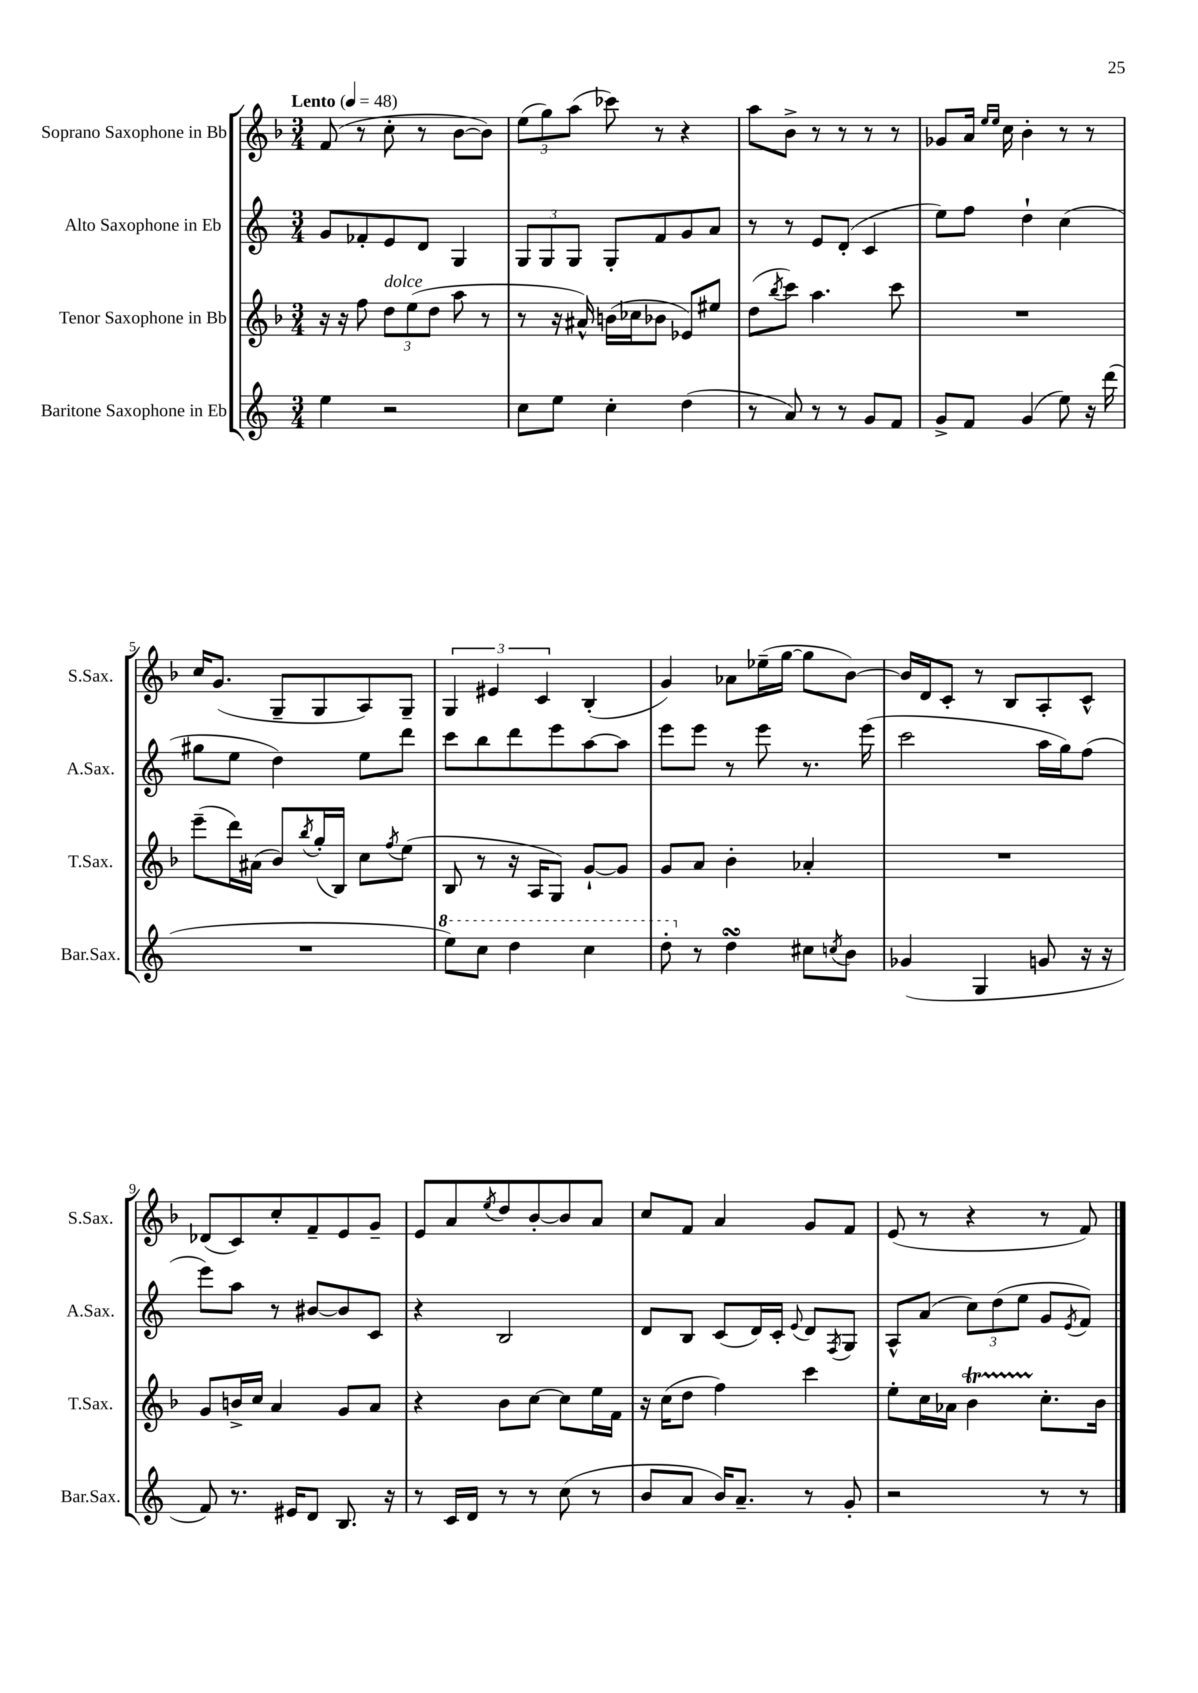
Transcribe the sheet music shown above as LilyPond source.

<<
\new StaffGroup <<
\new Staff = "s0" \with { instrumentName = "Soprano Saxophone in Bb" shortInstrumentName = "S.Sax." } {
    \clef treble \key f \major \numericTimeSignature \time 3/4 \tempo "Lento" 4 = 48
    f'8( r8 c''8-. r8 bes'8~ bes'8) |
    \tuplet 3/2 { e''8( g''8) a''8( } ces'''8) r8 r4 |
    a''8 bes'8-> r8 r8 r8 r8 |
    ges'8 a'16 \grace { e''16 e''16 } c''16 bes'4-. r8 r8 |
    c''16 g'8.( g8-- g8 a8) g8-- |
    \tuplet 3/2 { g4 eis'4 c'4 } bes4-.( |
    g'4) aes'8 ees''16--( g''16~ g''8 bes'8~) |
    bes'16 d'16 c'8-. r8 bes8 a8-. c'8-^ |
    des'8( c'8) c''8-. f'8-- e'8 g'8-- |
    e'8 a'8 \acciaccatura { e''8 } d''8 bes'8~-. bes'8 a'8 |
    c''8 f'8 a'4 g'8 f'8 |
    e'8( r8 r4 r8 f'8) \bar "|." |
}
\new Staff = "s1" \with { instrumentName = "Alto Saxophone in Eb" shortInstrumentName = "A.Sax." } {
    \clef treble \key c \major \numericTimeSignature \time 3/4
    g'8 fes'8-. e'8 d'8 g4 |
    \tuplet 3/2 { g8 g8 g8 } g8-. f'8 g'8 a'8 |
    r8 r8 e'8 d'8-.( c'4 |
    e''8) f''8 d''4-! c''4( |
    gis''8 e''8 d''4) e''8 d'''8 |
    c'''8 b''8 d'''8 e'''8 a''8~ a''8 |
    e'''8 e'''8 r8 e'''8 r8. e'''16( |
    c'''2 a''16 g''16) f''8( |
    e'''8) a''8 r8 bis'8~ bis'8 c'8 |
    r4 b2 |
    d'8 b8 c'8( d'16) c'16-. \appoggiatura { e'8 } d'8 \acciaccatura { f8 } g8 |
    a8-^ a'8( \tuplet 3/2 { c''8) d''8( e''8 } g'8 \acciaccatura { e'8 } f'8) \bar "|." |
}
\new Staff = "s2" \with { instrumentName = "Tenor Saxophone in Bb" shortInstrumentName = "T.Sax." } {
    \clef treble \key f \major \numericTimeSignature \time 3/4
    r16 r16 f''8 \tuplet 3/2 { d''8^\markup { \italic "dolce" } e''8( d''8 } a''8 r8 |
    r8 r16 ais'16-^) b'16( ces''16 bes'8 ees'8) eis''8 |
    d''8( \acciaccatura { bes''8 } c'''8) a''4. c'''8 |
    R2. |
    e'''8--( d'''16) ais'16( bes'8) \acciaccatura { bes''8 } g''16-.( bes16) c''8 \acciaccatura { f''8 } e''8( |
    bes8 r8 r16 a16 g8) g'8~-! g'8 |
    g'8 a'8 bes'4-. aes'4-. |
    R2. |
    g'8 b'16-> c''16 a'4 g'8 a'8 |
    r4 bes'8 c''8~ c''8 e''16 f'16 |
    r16 c''16( d''8 f''4) c'''4 |
    e''8-. c''16 aes'16 bes'4\startTrillSpan c''8.-.\stopTrillSpan bes'16 \bar "|." |
}
\new Staff = "s3" \with { instrumentName = "Baritone Saxophone in Eb" shortInstrumentName = "Bar.Sax." } {
    \clef treble \key c \major \numericTimeSignature \time 3/4
    e''4 r2 |
    c''8 e''8 c''4-. d''4( |
    r8 a'8) r8 r8 g'8 f'8 |
    g'8-> f'8 g'4( e''8) r16 d'''16( |
    R2. |
    \ottava #1 e'''8) c'''8 d'''4 c'''4 |
    d'''8-. \ottava #0 r8 d''4\turn cis''8 \acciaccatura { c''8 } b'8 |
    ges'4( g4 g'8 r16 r16 |
    f'8) r8. eis'16 d'8 b8. r16 |
    r8 c'16 d'16 r8 r8 c''8( r8 |
    b'8 a'8 b'16) a'8.-- r8 g'8-. |
    r2 r8 r8 \bar "|." |
}
>>
>>
